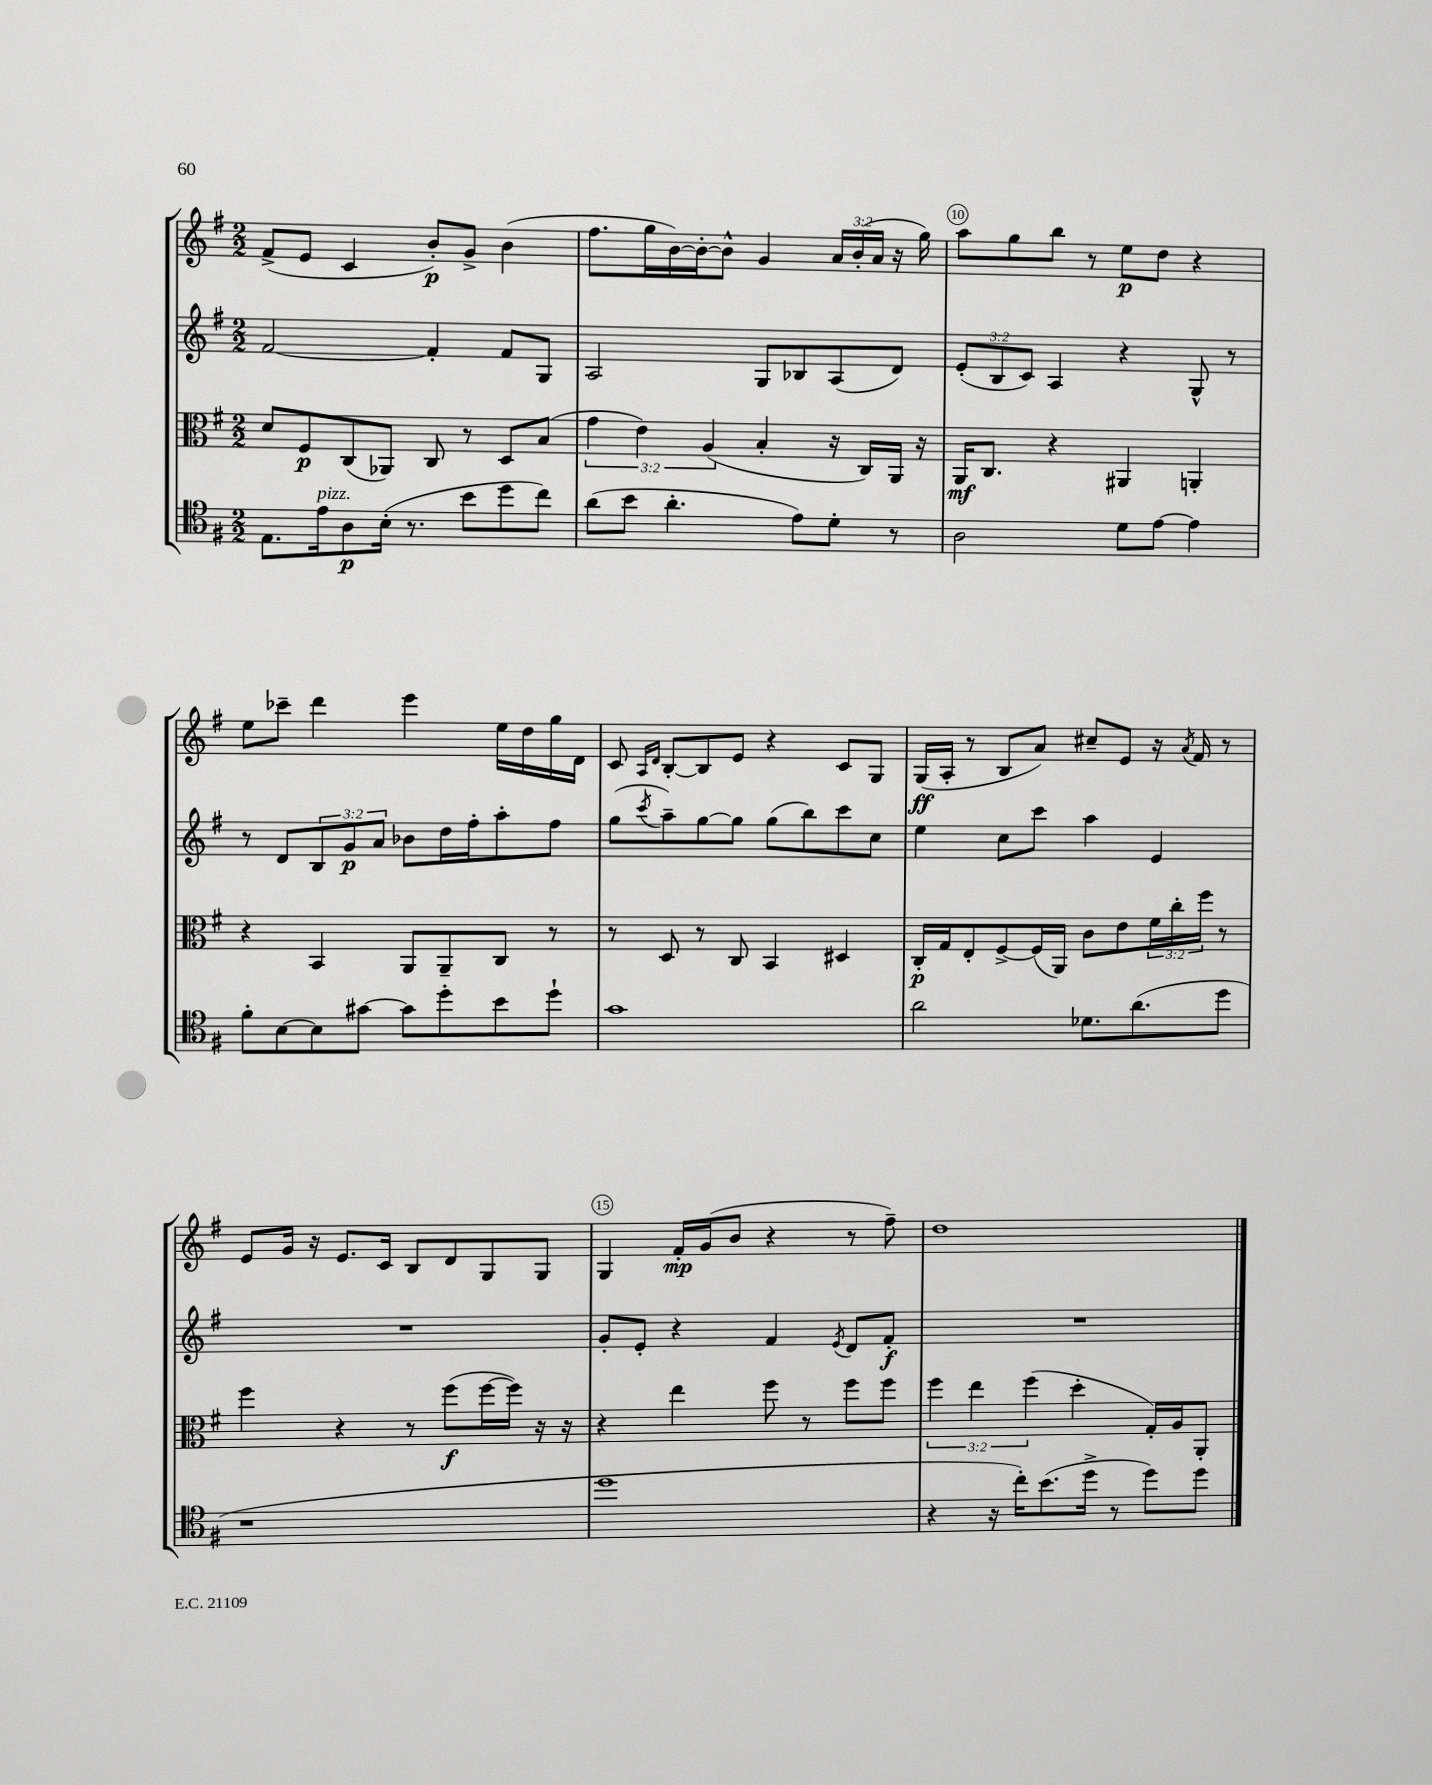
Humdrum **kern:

**kern	**kern	**kern	**kern
*staff4	*staff3	*staff2	*staff1
*clefC4	*clefC3	*clefG2	*clefG2
*k[f#]	*k[f#]	*k[f#]	*k[f#]
*M2/2	*M2/2	*M2/2	*M2/2
8.E	8d	[2f#	(8f#^
.	8F#	.	8e
16e	.	.	.
8A	(8C	.	4c
(16B'	8AA-)	.	.
8.r	.	.	.
.	8C	4f#']	8b')
8b	8r	.	8g^
8dd	8D	8f#	(4b
8cc)	(8B	8G	.
=	=	=	=
(8a	6g	2A	8.ff#
8b	.	.	.
.	6e)	.	.
.	.	.	16gg
4.a'	.	.	[16b)
.	.	.	16b'_
.	(6A	.	.
.	.	.	8b^^]
.	4B'	8G	4g
8e)	.	8B-	.
8d'	16r	(8A	24a
.	.	.	(24b'
.	16C)	.	.
.	.	.	24a
8r	16AA	8d)	16r
.	16r	.	16gg)
=	=	=	=
2A	16AA	(12e'	8aa
.	8.C	.	.
.	.	12B	.
.	.	.	8gg
.	.	12c)	.
.	4r	4A	8bb
.	.	.	8r
8d	4AA#	4r	8ee
[8e	.	.	8dd
4e]	4AA'	8G^^	4r
.	.	8r	.
=	=	=	=
8f#'	4r	8r	8ee
[8B	.	8d	8ccc-~
8B]	4BB	12B	4ddd
.	.	12g	.
[8g#	.	.	.
.	.	12a	.
8g#]	8AA	8b-	4eee
8dd'	8AA~	16dd	.
.	.	16ff#'	.
8b	8C	8aa'	16ee
.	.	.	16dd
8dd`	8r	8ff#	16gg
.	.	.	16d
=	=	=	=
1g	8r	(8gg	8c
.	.	.	16qqA
.	.	8qccc	16qqd
.	8D	8aa~)	[8B'
.	8r	[8gg	8B]
.	8C	8gg]	8e
.	4BB	(8gg	4r
.	.	8bb)	.
.	4D#	8ccc	8c
.	.	8cc	8G
=	=	=	=
2a	16C'	4ee	(16G
.	16G	.	16A'
.	8E'	.	8r
.	[8F#^	8cc	8B
.	(16F#]	8ccc	8a)
.	16AA)	.	.
8.d-	8c	4aa	8cc#~
.	8e	.	8e
(8.a	.	.	.
.	24f#	4e	16r
.	24cc'	.	.
.	.	.	8qa
.	.	.	16f#
.	24ff#	.	.
8dd	8r	.	8r
=	=	=	=
1r	4ff#	1r	8e
.	.	.	16g
.	.	.	16r
.	4r	.	8.e
.	.	.	16c
.	8r	.	8B
.	(8ff#	.	8d
.	[16ff#	.	8G
.	16ff#])	.	.
.	16r	.	8G
.	16r	.	.
=	=	=	=
1dd	4r	8g'	4G
.	.	8e'	.
.	4ee	4r	16f#'
.	.	.	(16g
.	.	.	8b
.	8ff#	4f#	4r
.	8r	.	.
.	.	8qe	.
.	8ff#	8d	8r
.	8ff#	8f#'	8ff#~)
=	=	=	=
4r	6ff#	1r	1dd
.	6ee	.	.
16r	.	.	.
16cc')	.	.	.
.	(6ff#	.	.
(8.b	.	.	.
.	4dd'	.	.
16dd^	.	.	.
8r	.	.	.
8dd)	16G')	.	.
.	16A	.	.
8dd	8AA'	.	.
==	==	==	==
*-	*-	*-	*-
